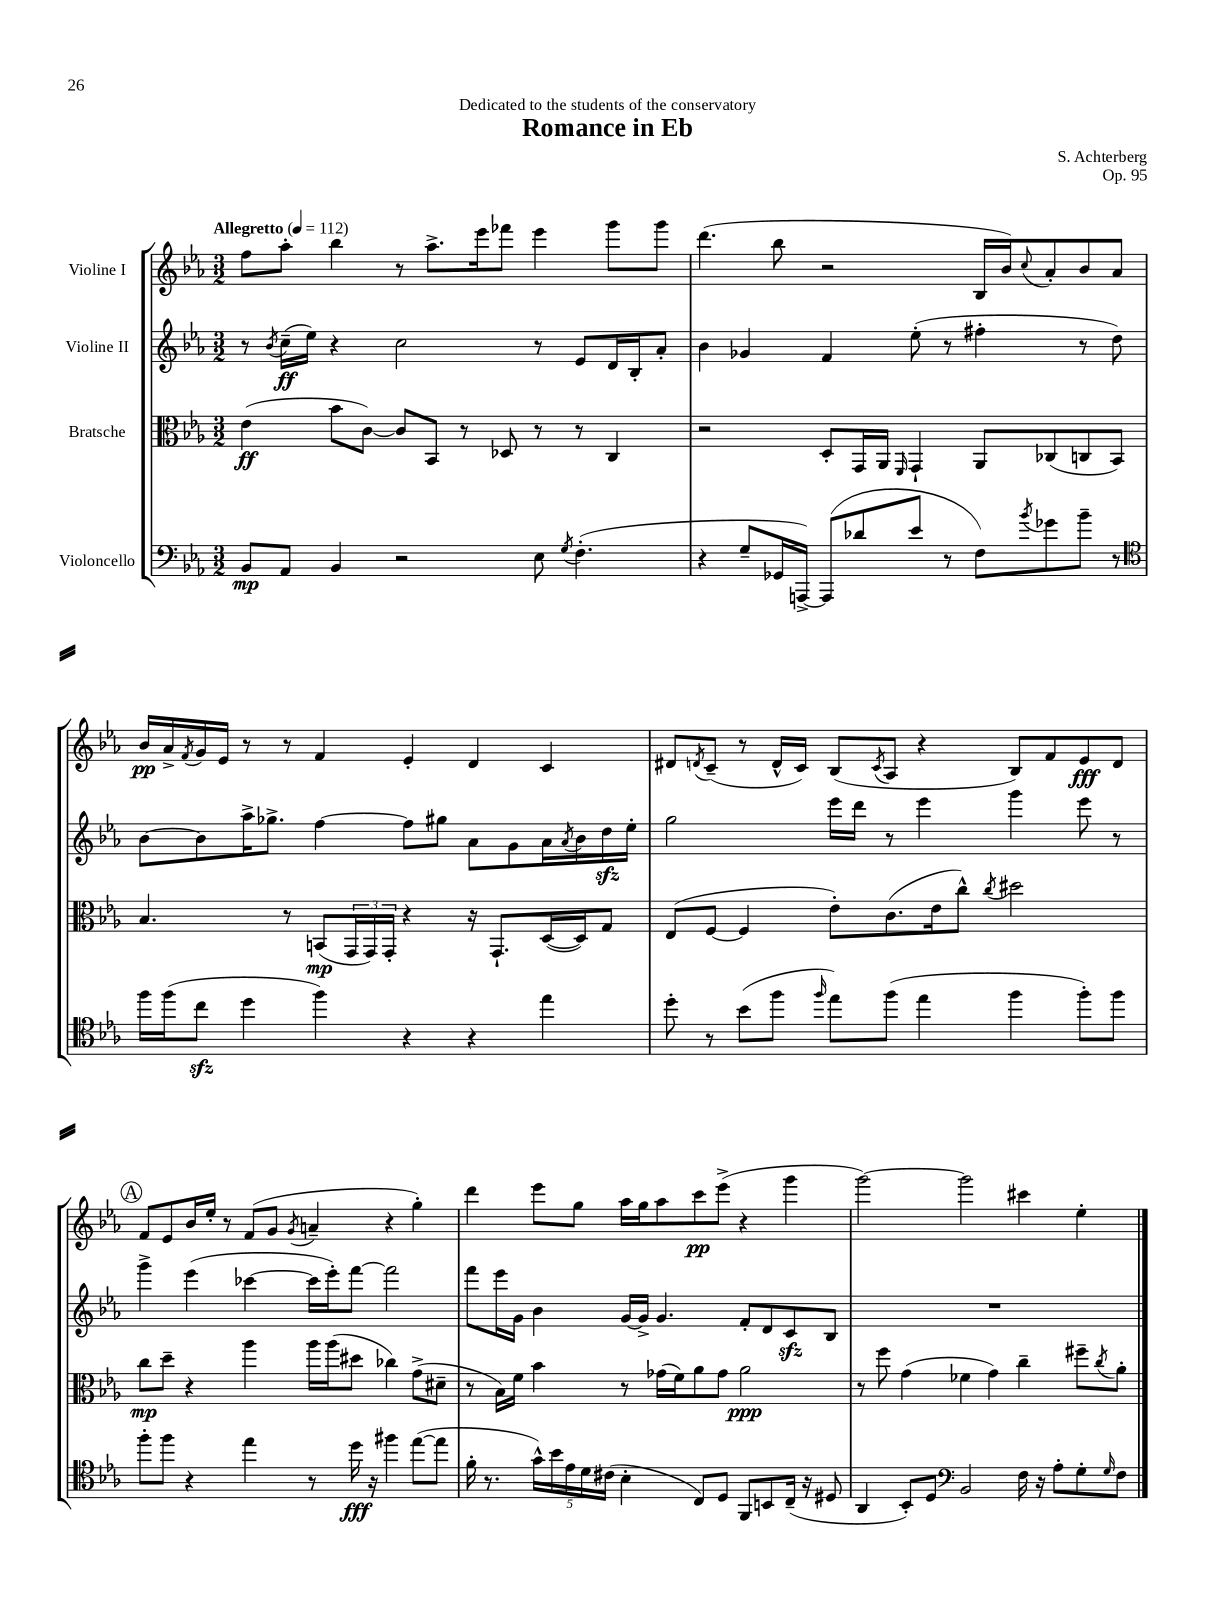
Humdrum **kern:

**kern	**kern	**kern	**kern
*staff4	*staff3	*staff2	*staff1
*clefF4	*clefC3	*clefG2	*clefG2
*k[b-e-a-]	*k[b-e-a-]	*k[b-e-a-]	*k[b-e-a-]
*M3/2	*M3/2	*M3/2	*M3/2
*MM112	*MM112	*MM112	*MM112
8BB-	(4e-	8r	8ff
.	.	8qb-	.
8AA-	.	(16cc~	8aa-'
.	.	16ee-)	.
4BB-	8b-	4r	4bb-
.	[8c)	.	.
2r	8c]	2cc	8r
.	8BB-	.	8.aa-^
.	8r	.	.
.	.	.	16eee-
.	8D-	.	8fff-
8E-	8r	8r	4eee-
8qG	.	.	.
(4.F'	8r	8e-	.
.	4C	16d	8ggg
.	.	16B-'	.
.	.	8a-'	8ggg
=	=	=	=
4r	2r	4b-	(4.ddd
8G~	.	4g-	.
16GG-	.	.	8bb-
[16AAA^)	.	.	.
(8AAA]	8D'	4f	2r
8d-	16GG	.	.
.	16AA-	.	.
.	16qqFF	.	.
8e-	4GG`	(8ee-'	.
8r	.	8r	.
8F)	8AA-	4ff#'	16B-
.	.	.	16b-)
8qb-	.	.	8qqcc
8g-	(8C-	.	8a-'
8b-~	8C	8r	8b-
8r	8BB-)	8dd)	8a-
=	=	=	=
*clefC4	*	*	*
16ff	4.B-	[8b-	16b-
(16ff	.	.	16a-^
.	.	.	8qf
8cc	.	8b-]	16g
.	.	.	16e-
4dd	.	16aa-^	8r
.	.	8.gg-^	.
.	8r	.	8r
4ff)	(8BB	[4ff	4f
.	24GG	.	.
.	24GG)	.	.
.	24GG'	.	.
4r	4r	8ff]	4e-'
.	.	8gg#	.
4r	16r	8a-	4d
.	8.GG`	.	.
.	.	8g	.
4ee-	([16D	16a-	4c
.	.	8qa-	.
.	16D])	16b-	.
.	8G	16dd	.
.	.	16ee-'	.
=	=	=	=
8dd'	(8E-	2gg	8d#
.	.	.	8qd
8r	[8F	.	(8c~
(8b-	4F]	.	8r
8ff	.	.	16d^^
.	.	.	16c)
16qqff	.	.	.
8ee-)	8e-')	16eee-	(8B-
.	.	16ddd	.
.	.	.	8qc
(8ff	(8.c	8r	8A-
4ee-	.	4eee-	4r
.	16e-	.	.
.	8cc^^)	.	.
.	8qcc	.	.
4ff	2dd#	4ggg	8B-)
.	.	.	8f
8ff')	.	8eee-	8e-
8ff	.	8r	8d
=	=	=	=
8ff'	8cc	4ggg^	8f
8ff	8dd~	.	8e-
4r	4r	(4eee-	16b-
.	.	.	16ee-'
.	.	.	8r
4ee-	4aa-	[4ccc-	(8f
.	.	.	8g
.	.	.	8qg
8r	16aa-	16ccc-]	4a~
.	(16aa-	16eee-')	.
16dd	8dd#	[8fff	.
16r	.	.	.
4ff#	4cc-)	2fff]	4r
([8ee-	(8g^	.	4gg')
8ee-]	8d#~	.	.
=	=	=	=
16f'	8r	8fff	4ddd
8.r	.	.	.
.	16B-)	16eee-	.
.	16f	16g	.
20g^^)	4b-	4b-	8eee-
20b-	.	.	.
20e-	.	.	.
.	.	.	8gg
20d	.	.	.
(20c#	.	.	.
4B-'	8r	[16g	16aa-
.	.	16g^]	16gg
.	(16g-	4.g	8aa-
.	16f)	.	.
8C)	8a-	.	8ccc
8D	8g-	.	(8eee-^
8FF	2a-	8f'	4r
8BB	.	8d	.
(16C~	.	8c	4ggg
16r	.	.	.
8D#	.	8B-	.
=	=	=	=
4AA-	8r	1.r	[2ggg)
.	8ff	.	.
8BB-')	(4g	.	.
8D	.	.	.
*clefF4	*	*	*
2BB-	4f-	.	2ggg]
.	4g)	.	.
16F	4cc~	.	4ccc#
16r	.	.	.
8A-'	.	.	.
8G'	8ff#~	.	4ee-'
16qqG	8qcc	.	.
8F	8a-'	.	.
==	==	==	==
*-	*-	*-	*-
